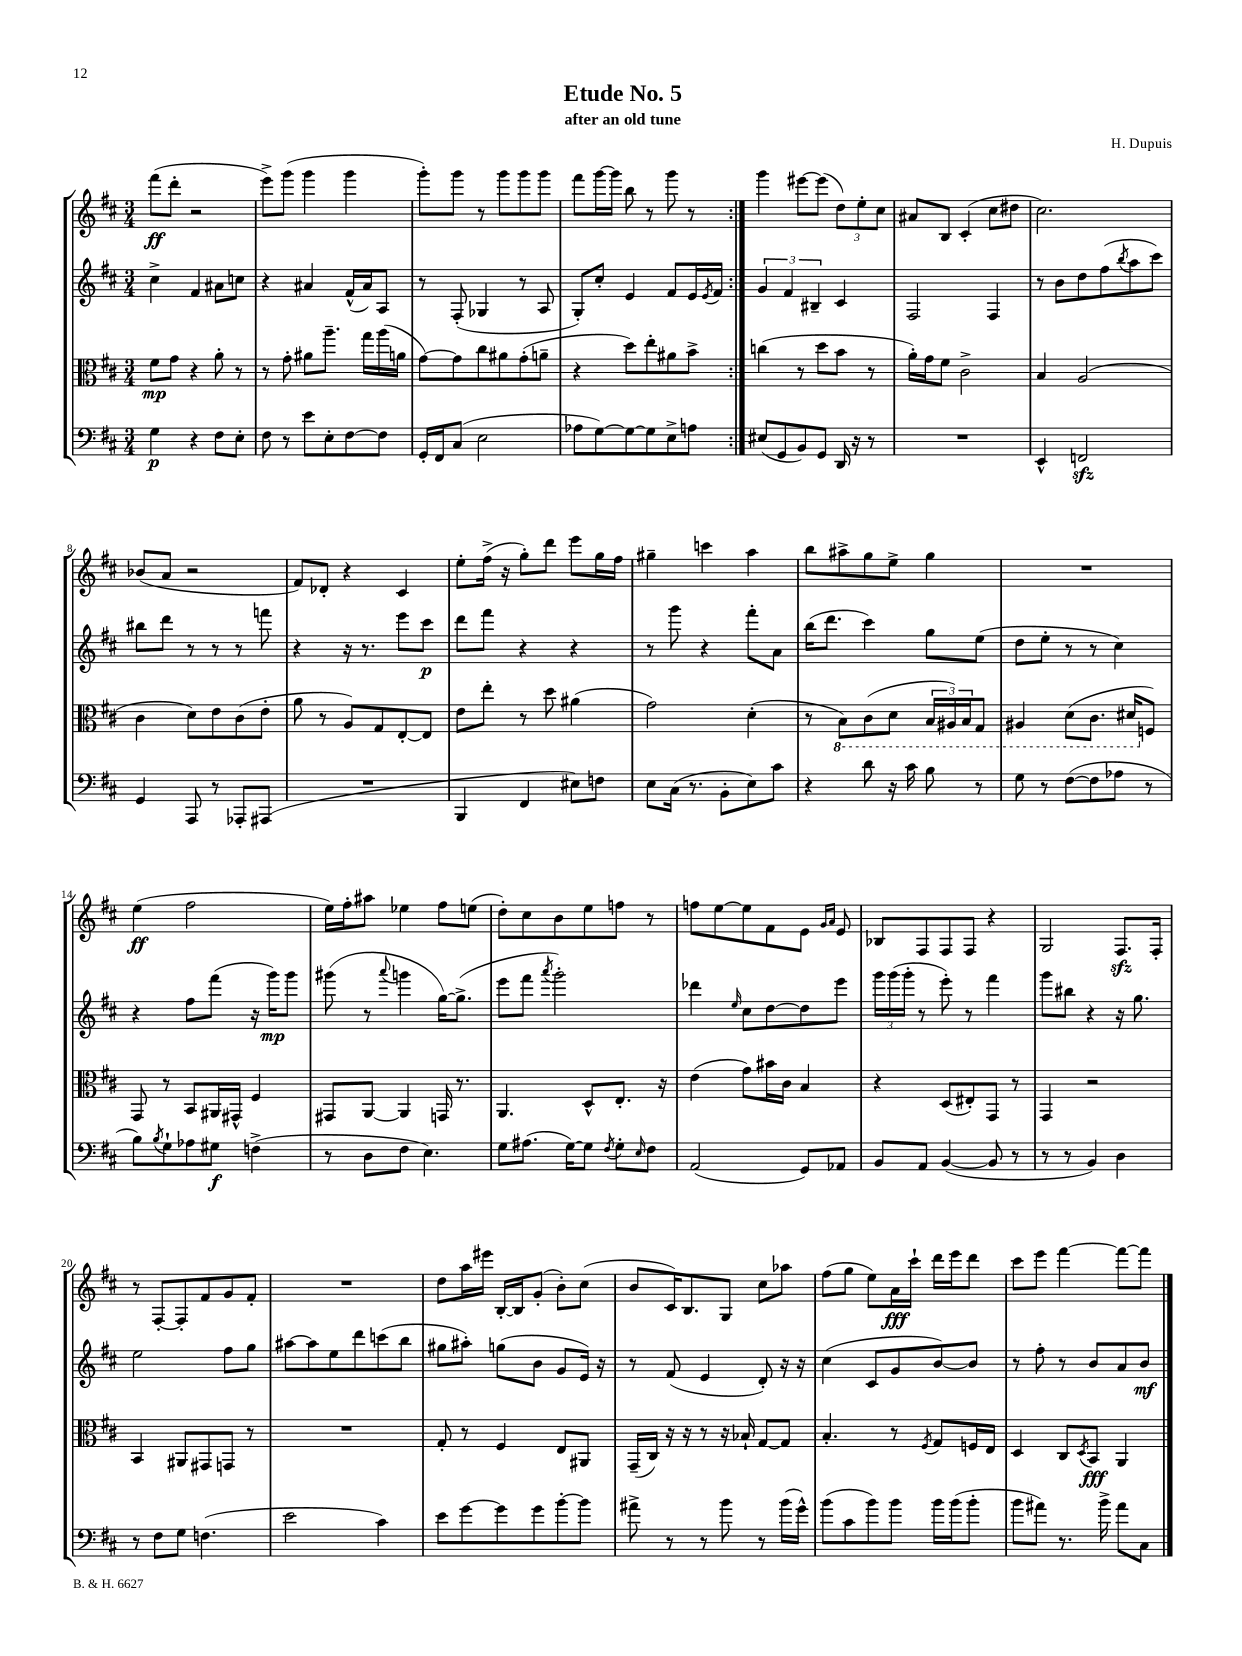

**kern	**kern	**kern	**kern
*staff4	*staff3	*staff2	*staff1
*clefF4	*clefC3	*clefG2	*clefG2
*k[f#c#]	*k[f#c#]	*k[f#c#]	*k[f#c#]
*M3/4	*M3/4	*M3/4	*M3/4
4G\	8f#\L	4cc#^\	(8fff#\L
.	8g\J	.	8ddd'\J
4r	4r	4f#/	2r
8F#\L	8a'\	8a#\L	.
8E'\J	8r	8cc\J	.
=	=	=	=
8F#\	8r	4r	8eee^\L)
8r	8g'\	.	(8ggg\J
8e\L	8a#\L	4a#/	4ggg\
8E'\	8.aa~\J	.	.
[8F#\	.	(16f#^^/LL	4ggg\
.	16gg\LL	16a#/J)	.
8F#\]J	(16aa\	8A/J	.
.	16a\JJ	.	.
=	=	=	=
16GG'/LL	[8g\L)	8r	8ggg'\L)
16FF#/J	.	.	.
(8C#/J	8g\]	(8F#'/	8ggg\J
2E\	8cc#\	4G-/	8r
.	8a#\	.	8ggg\L
.	(8g'\	8r	8ggg\
.	8a~\J	8A/	8ggg\J
=	=	=	=
8A-\L	4r	8G'/L)	8fff#\L
[8G\)	.	8cc#'/J	[16ggg\L
.	.	.	16ggg\]JJ
8G\_	8dd\L)	4e/	8bb\
8G\]	8ee'\	.	8r
8E^\	8a#\	8f#/L	8ggg\
8A\J	8b^\J	16e/L	8r
.	.	8qe/	.
.	.	16f#/JJ	.
=:|!	=:|!	=:|!	=:|!
(8E#/L	(4cc\	6g/	4ggg\
8GG/	.	.	.
.	.	6f#/	.
8BB/)	8r	.	[8eee#\L
.	.	6B#~/	.
8GG/J	8dd\L	.	(8eee#\]J
16DD/	8b\J	4c#/	12dd\L)
16r	.	.	.
.	.	.	12ee'\
8r	8r	.	.
.	.	.	12cc#\J
=	=	=	=
2.r	16a'\LL)	2F#/	8a#/L
.	16g\J	.	.
.	8f#\J	.	8B/J
.	2c#^\	.	(4c#'/
.	.	4F#/	8cc#\L
.	.	.	8dd#\J
=	=	=	=
4EE^^/	4B/	8r	2.cc#\)
.	.	8b\L	.
2FF/	(2A/	8dd\	.
.	.	(8ff#\	.
.	.	8qbb/	.
.	.	8aa\	.
.	.	8ccc#\J)	.
=	=	=	=
4GG/	4c#\	8bb#\L	(8b-/L
.	.	8ddd\J	8a/J
8AAA/	8d\L)	8r	2r
8r	8e\	8r	.
8AAA-'/L	(8c#\	8r	.
(8AAA#/J	8e'\J	8fff\	.
=	=	=	=
2.r	8a\	4r	8f#/L)
.	8r	.	8d-'/J
.	8A/L)	16r	4r
.	.	8.r	.
.	8G/	.	.
.	[8E'/	8eee\L	4c#/
.	8E/]J	8ccc#\J	.
=	=	=	=
4BBB/	8e\L	8ddd\L	8ee'\L
.	8ee'\J	8fff#\J	(16ff#^\Jk
.	.	.	16r
4FF#/	8r	4r	8gg'\L)
.	8dd\	.	8ddd\J
8E#\L)	(4a#\	4r	8eee\L
8F\J	.	.	16gg\L
.	.	.	16ff#\JJ
=	=	=	=
8E\L	2g\)	8r	4gg#~\
(16C#\Jk	.	8ggg\	.
8.r	.	.	.
.	.	4r	4ccc\
8BB'\L	.	.	.
8E\)	(4d'\	8fff#'\L	4aa\
8c#\J	.	8a\J	.
=	=	=	=
4r	8r	(16bb\LK	8bb\L
.	.	8.ddd\J	.
.	8BB\L)	.	8aa#^\
8d\	(8C#\	4ccc#\)	8gg\
16r	8D\J	.	8ee^\J
16c#\	.	.	.
8B\	24BB/LL	8gg\L	4gg\
.	24AA#/)	.	.
.	24BB/J	.	.
8r	8GG/J	(8ee\J	.
=	=	=	=
8G\	4AA#/	8dd\L	2.r
8r	.	8ee'\J	.
([8F#\L	(8D\L	8r	.
8F#\]	8.C#\J	8r	.
8A-\J	.	4cc#\)	.
.	16D#/LK	.	.
8r	8F/J)	.	.
=	=	=	=
8B\L)	8GG/	4r	(4ee\
8qB/	.	.	.
8G`\	8r	.	.
8A-\	8BB/L	8ff#\L	2ff#\
8G#\J	16AA#/L	(8fff#\J	.
.	16GG#^^/JJ	.	.
(4F^\	4F#/	16r	.
.	.	16ggg\LK)	.
.	.	8ggg\J	.
=	=	=	=
8r	8GG#/L	(8ggg#\	16ee\LL)
.	.	.	16ff#'\J
8D\L	[8AA/J	8r	8aa#\J
.	.	8qqaaa/	.
8F#\J	4AA/]	4ggg\	4ee-\
4.E\)	.	.	.
.	16GG/	[16gg\LK)	8ff#\L
.	8.r	(8.gg^\]J	.
.	.	.	(8ee\J
=	=	=	=
8G\L	4.AA/	8eee\L	8dd'\L)
(8.A#\J	.	8fff#\J	8cc#\
.	.	8qaaa/	.
.	.	2ggg'\)	8b\
[16G\LK)	.	.	.
8G\]J	8D^^/L	.	8ee\
8qF#/	.	.	.
8G'\L	8.E'/J	.	8ff\J
16qqE/	.	.	.
8F#\J	.	.	8r
.	16r	.	.
=	=	=	=
(2AA/	(4e\	4ddd-\	8ff\L
.	.	.	[8ee\
.	.	16qqee/	.
.	8g\L)	8cc#\L	8ee\]
.	16b#\L	[8dd\	8f#\
.	16c#\JJ	.	.
8GG/L)	4B/	8dd\]	8e\J
.	.	.	16qqg/LL
.	.	.	16qqa/JJ
8AA-/J	.	8eee\J	8e/
=	=	=	=
8BB/L	4r	24ggg\LL	8B-/L
.	.	(24ggg\	.
.	.	24ggg'\JJ	.
8AA/J	.	8r	8F#/
([4BB/	(8D/L	8eee'\)	8F#/
.	8E#'/)	8r	8F#/J
8BB/]	8GG/J	4fff#\	4r
8r	8r	.	.
=	=	=	=
8r	4GG/	8ggg\L	2G/
8r	.	8bb#\J	.
4BB/)	2r	4r	.
4D\	.	16r	8.F#/L
.	.	8.gg\	.
.	.	.	16F#'/Jk
=	=	=	=
8r	4BB/	2ee\	8r
8F#\L	.	.	[8F#'/L
8G\J	8AA#/L	.	8F#'/]
(4.F\	8GG#/	.	8f#/
.	8GG/J	8ff#\L	8g/
.	8r	8gg\J	8f#'/J
=	=	=	=
2e\	2.r	[8aa#\L	2.r
.	.	8aa#\]	.
.	.	8ee\	.
.	.	8ddd\	.
4c#\)	.	(8ccc\	.
.	.	8bb\J	.
=	=	=	=
8e\L	8G'/	8gg#\L	8dd\L
[8g\	8r	8aa#'\J)	16aa\L
.	.	.	16eee#\JJ
8g\]	4F#/	(8gg\L	[16B'/LL
.	.	.	16B/]J
8g\	.	8b\J	(8g'/J
[8b'\	8E/L	8g/L	8b'\L)
8b\]J	8AA#/J	16e/Jk)	(8cc#\J
.	.	16r	.
=	=	=	=
8a#^\	(16GG~/LL	8r	8b/L
.	16C#/JJ)	.	.
8r	16r	(8f#/	16c#/K)
.	16r	.	8.B/
8r	8r	4e/	.
8b\	16r	.	8G/J
.	16B-`/	.	.
8r	[8G/L	8d'/)	8cc#\L
(16b\LL	8G/]J	16r	8aa-\J
16g^^\JJ)	.	16r	.
=	=	=	=
(8b\L	4.B'/	(4cc#\	(8ff#\L
8c#\	.	.	8gg\J
8b\)	.	8c#/L	8ee\L)
8b\J	8r	8g/	16a\L
.	.	.	16ccc#`\JJ
.	8qF#/	.	.
16b\LL	8G/L	[8b/)	16ddd\LL
(16b\J	.	.	16eee\J
8b'\J	16F/L	8b/]J	8ddd\J
.	16E/JJ	.	.
=	=	=	=
8b\L	4D/	8r	8ccc#\L
8a#\J)	.	8ff#'\	8eee\J
8.r	8C#/L	8r	[4fff#\
.	8qD/	.	.
.	8BB/J	8b/L	.
16b^\	.	.	.
8a#\L	4AA/	8a/	8fff#\_L
8C#\J	.	8b/J	8fff#\]J
==	==	==	==
*-	*-	*-	*-
